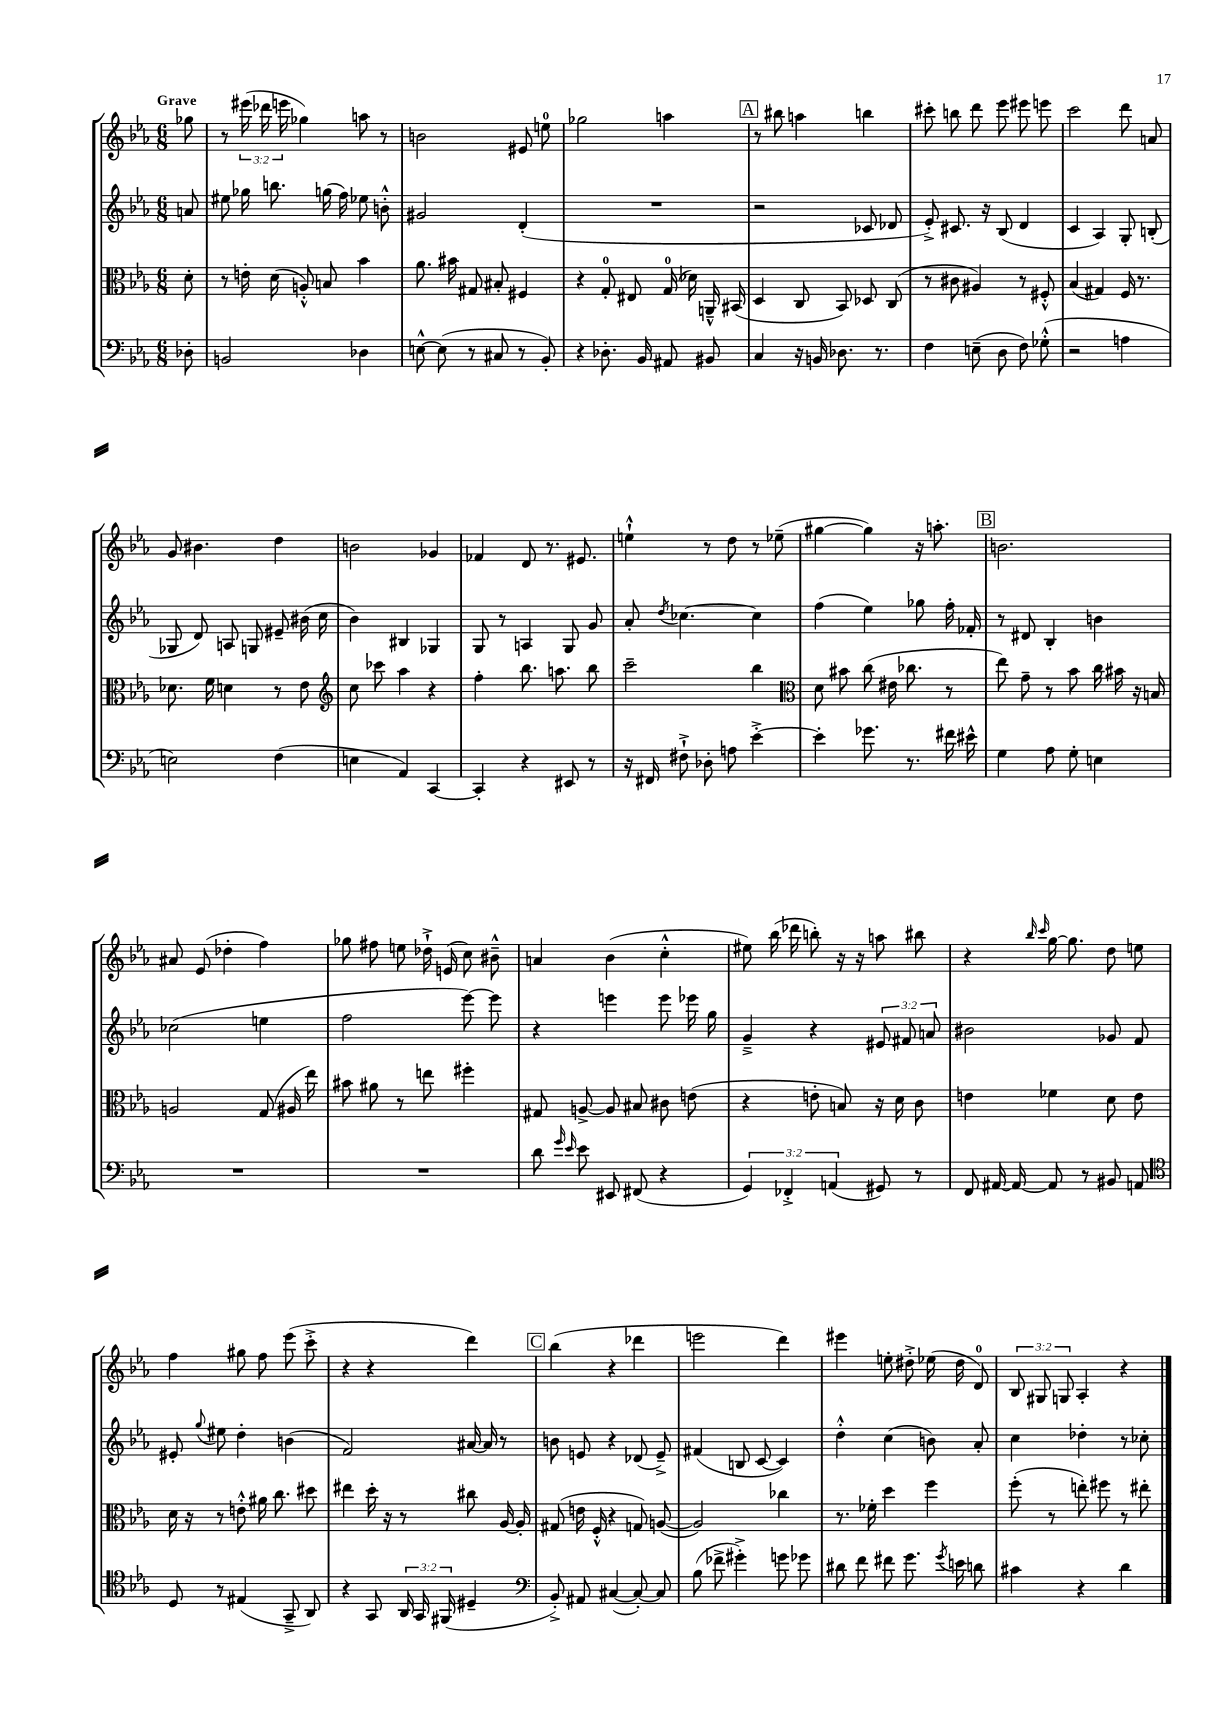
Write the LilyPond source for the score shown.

<<
\new StaffGroup <<
\new Staff = "s0" {
    \clef treble \key ees \major \numericTimeSignature \time 6/8 \override Staff.TupletNumber.text = #tuplet-number::calc-fraction-text \partial 8 \tempo "Grave"
    \autoBeamOff ges''8 |
    r8 \tuplet 3/2 { eis'''16( des'''16 e'''16 } ges''4) a''8 r8 |
    b'2 eis'8 e''8-0 |
    ges''2 a''4 |
    \mark \markup { \box "A" } r8 bis''8 a''4 b''4 |
    cis'''8-. b''8 d'''8 ees'''8 eis'''8 e'''8 |
    c'''2 d'''8 a'8 |
    g'8 bis'4. d''4 |
    b'2 ges'4 |
    fes'4 d'8 r8. eis'8. |
    e''4-!-^ r8 d''8 r8 ees''8--( |
    gis''4~ gis''4) r16 a''8.-. |
    \mark \markup { \box "B" } b'2. |
    ais'8 ees'8( des''4-. f''4) |
    ges''8 fis''8 e''8 des''16-!-> e'16( c''8) bis'8---^ |
    a'4 bes'4( c''4-.-^ |
    eis''8) bes''16( des'''16 b''8-.) r16 r16 a''8 bis''8 |
    r4 \grace { bes''16 c'''16 } g''16~ g''8. d''8 e''8 |
    f''4 gis''8 f''8 ees'''8( c'''8-.-> |
    r4 r4 d'''4) |
    \mark \markup { \box "C" } bes''4( r4 des'''4 |
    e'''2 d'''4) |
    eis'''4 e''8-. dis''8-.-> ees''16( dis''16 d'8-0) |
    \tuplet 3/2 { bes8 gis8 g8 } aes4-. r4 \bar "|." |
}
\new Staff = "s1" {
    \clef treble \key ees \major \numericTimeSignature \time 6/8 \override Staff.TupletNumber.text = #tuplet-number::calc-fraction-text \partial 8
    \autoBeamOff a'8 |
    eis''8 ges''16 b''8. g''16( f''16) ees''8 b'8-.-^ |
    gis'2 d'4-.( |
    R2. |
    \mark \markup { \box "A" } r2 ces'8 des'8 |
    ees'8-.->) cis'8. r16 bes8( d'4 |
    c'4 aes4) g8-. b8-.( |
    ges8 d'8) a8 g8 eis'8-- bis'16( c''16 |
    bes'4) bis4 ges4 |
    g8 r8 a4 g8 g'8 |
    aes'8-. \acciaccatura { d''8 } ces''4.~ ces''4 |
    f''4( ees''4) ges''8 f''16-. fes'16-. |
    \mark \markup { \box "B" } r8 dis'8 bes4-. b'4 |
    ces''2( e''4 |
    f''2 ees'''8~) ees'''8 |
    r4 e'''4 e'''8 ees'''16 g''16 |
    g'4---> r4 \tuplet 3/2 { eis'8 fis'8 a'8 } |
    bis'2 ges'8 f'8 |
    eis'8-. \appoggiatura { g''8 } eis''8 d''4-. b'4( |
    f'2) ais'16~ ais'16 r8 |
    \mark \markup { \box "C" } b'8 e'8 r4 des'8( e'8--->) |
    fis'4( b8 c'8~ c'4) |
    d''4-.-^ c''4( b'8) aes'8-. |
    c''4 des''4-. r8 ces''8-. \bar "|." |
}
\new Staff = "s2" {
    \clef alto \key ees \major \numericTimeSignature \time 6/8 \partial 8
    \autoBeamOff d'8-. |
    r8 e'16-. d'16( a8-.-^) b8 bes'4 |
    aes'8. bis'16 gis8 bis8-. fis4 |
    r4 g8-0-. eis8 g16-0( des'16) a,16---^ bis,16( |
    \mark \markup { \box "A" } d4 c8 bes,8) des8 c8( |
    r8 cis'8 ais4) r8 fis8-.-^ |
    bes4( gis4) f16 r8. |
    des'8. f'16 d'4 r8 ees'8 |
    \clef treble c''8 ces'''8 aes''4 r4 |
    f''4-. bes''8. a''8. bes''8 |
    c'''2-- bes''4 |
    \clef alto d'8 bis'8 c''8( eis'16 ces''8. r8 |
    \mark \markup { \box "B" } ees''8) g'8-- r8 bes'8 c''16 bis'16 r16 b16 |
    a2 g8( ais16 ees''16) |
    bis'8 ais'8 r8 e''8 fis''4-. |
    gis8 a8~-> a8 bis8 cis'8 e'8( |
    r4 e'8-. b8) r16 d'16 c'8 |
    e'4 fes'4 d'8 e'8 |
    d'16 r16 r8 e'8-.-^ ais'16 c''8. dis''8 |
    eis''4 d''16-. r16 r8 cis''8 aes16~ aes16-. |
    \mark \markup { \box "C" } gis8( e'16 f16-.-^ r4 g8) a8~( |
    a2) ces''4 |
    r8. fes'16-. d''4 f''4 |
    f''8-.( r8 e''8-.) fis''8 r8 eis''8-. \bar "|." |
}
\new Staff = "s3" {
    \clef bass \key ees \major \numericTimeSignature \time 6/8 \override Staff.TupletNumber.text = #tuplet-number::calc-fraction-text \partial 8
    \autoBeamOff des8-. |
    b,2 des4 |
    e8~-^ e8( r8 cis8 r8 bes,8-.) |
    r4 des8.-. bes,16 ais,8 bis,8 |
    \mark \markup { \box "A" } c4 r16 b,16 des8. r8. |
    f4 e8--( d8 f8) ges8-.-^( |
    r2 a4 |
    e2) f4( |
    e4 aes,4) c,4~ |
    c,4-. r4 eis,8 r8 |
    r16 fis,16 fis8-!-> des8-. a8 ees'4~-.-> |
    ees'4-. ges'8. r8. fis'16 eis'16-^ |
    \mark \markup { \box "B" } g4 aes8 g8-. e4 |
    R2. |
    R2. |
    d'8 \grace { g'16 ees'16 } ees'8 eis,8 fis,8( r4 |
    \tuplet 3/2 { g,4) fes,4-.-> a,4( } gis,8) r8 |
    f,8 ais,16~ ais,16~ ais,8 r8 bis,8 a,8 |
    \clef tenor d8 r8 eis4( g,8---> aes,8) |
    r4 g,8 \tuplet 3/2 { aes,16 g,16 fis,16( } dis4-- |
    \mark \markup { \box "C" } \clef bass bes,8-.->) ais,8 cis4~( cis8~-.) cis8 |
    bes8( fes'8-> gis'4-.->) g'8 ges'8 |
    dis'8 f'8 fis'8 g'8. \acciaccatura { g'8 } e'16 d'8 |
    cis'4 r4 d'4 \bar "|." |
}
>>
>>
\layout { \context { \Score \remove "Bar_number_engraver" } }
